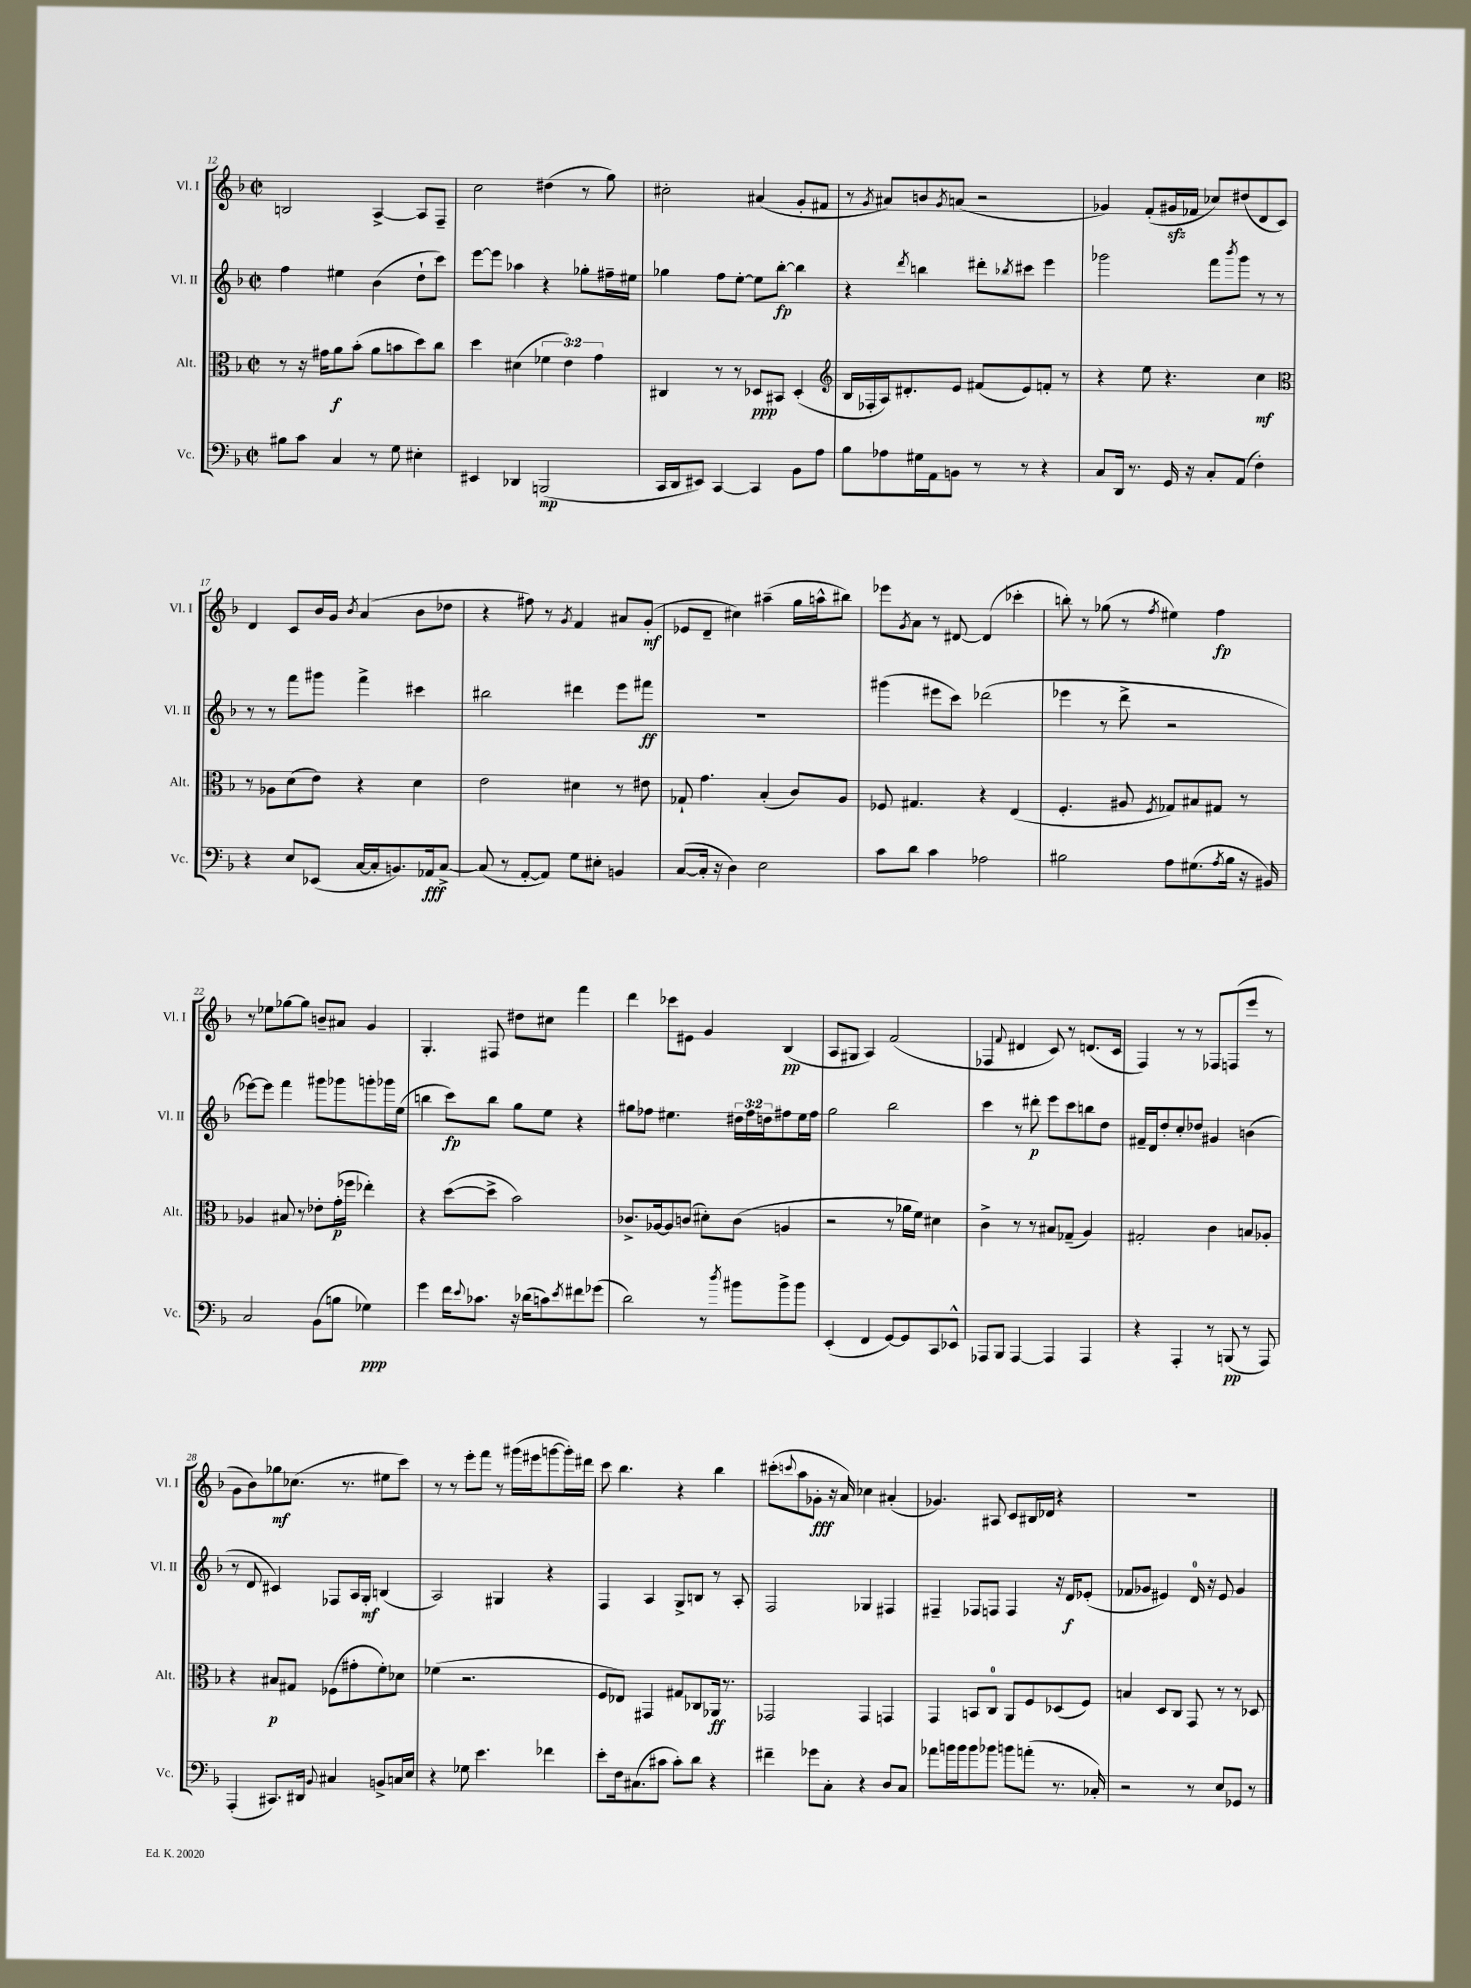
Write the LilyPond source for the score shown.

<<
\new StaffGroup <<
\new Staff = "s0" \with { instrumentName = "Vl. I" shortInstrumentName = "Vl. I" } {
    \clef treble \key f \major \defaultTimeSignature \time 2/2
    b2 a4~-> a8 f8-- |
    c''2 dis''4( r8 g''8) |
    cis''2-. ais'4( g'8-. fis'8 |
    r8 \acciaccatura { g'8 } ais'8) b'8 \acciaccatura { g'8 } a'8( r2 |
    ges'4) f'8-.( gis'16\sfz fes'16 ces''8) dis''8( d'8 c'8) |
    d'4 c'8 bes'16 g'16 \acciaccatura { bes'8 } a'4( bes'8 des''8 |
    r4 fis''8) r8 \acciaccatura { g'8 } f'4 ais'8 g'8-.\mf( |
    ees'8 d'8-- cis''4) ais''4--( g''16 a''16-^ bis''8) |
    ees'''8 \acciaccatura { g'8 } a'8 r8 dis'8~ dis'4( ces'''4-. |
    b''8-.) r8 ges''8( r8 \acciaccatura { f''8 } eis''4) f''4\fp |
    r8 ees''8 ges''8~ ges''8 b'8-- ais'8 g'4 |
    g4.-. fis8 dis''8 cis''8 f'''4 |
    d'''4 ces'''8 eis'8 g'4 bes4\pp( |
    a8 gis8 a4) f'2( |
    fes4 \appoggiatura { f'8 } dis'4 c'8) r8 d'8.( c'16 |
    f4) r8 r8 fes8 f8( e'''8 r8 |
    g'8 bes'8) ges''8\mf ces''8.( r8. eis''8 c'''8) |
    r8 r8 e'''8-. f'''8 r8 gis'''16( eis'''16 g'''8~ g'''16-.) dis'''16 |
    c'''8 bes''4. r4 bes''4 |
    cis'''8-.( \appoggiatura { c'''8 } a''8 ges'8-.\fff r16 a'16) ces''4 ais'4-.( |
    ges'4.) ais8 c'8 bis16 des'16 r4 |
    R1 \bar "|." |
}
\new Staff = "s1" \with { instrumentName = "Vl. II" shortInstrumentName = "Vl. II" } {
    \clef treble \key f \major \defaultTimeSignature \time 2/2 \override Staff.TupletNumber.text = #tuplet-number::calc-fraction-text
    f''4 eis''4 bes'4( d''8-! c'''8) |
    e'''8~ e'''8 aes''4 r4 ges''8-. fis''16-- eis''16 |
    ges''4 f''8 e''8~-. e''8 bes''8~-.\fp bes''4 |
    r4 \acciaccatura { d'''8 } b''4 dis'''8-. \acciaccatura { bes''8 } cis'''8 e'''4 |
    ges'''2 f'''8 \acciaccatura { bes'''8 } ges'''8 r8 r8 |
    r8 r8 f'''8 gis'''8 f'''4-> cis'''4 |
    bis''2 dis'''4 e'''8 fis'''8\ff |
    R1 |
    gis'''4( eis'''8 c'''8) des'''2( |
    ees'''4 r8 d'''8-> r2 |
    ees'''8~) ees'''8 f'''4 gis'''8 ges'''8 g'''8-. ges'''16 e''16( |
    b''4 c'''8\fp) b''8 g''8 e''8 r4 |
    gis''8 fes''8 eis''4. \tuplet 3/2 { dis''16 fes''16 d''16 } fis''8 eis''16 fis''16 |
    g''2 bes''2 |
    c'''4 r8 dis'''8-.\p e'''8 c'''8 b''8 d''8 |
    fis'16-- d'16 d''8-. c''8-. des''8 gis'4 b'4( |
    r8 d'8 cis'4) fes8 a16 g16-.\mf b4( |
    a2) gis4 r4 |
    f4 a4 g8-> b8 r8 a8-. |
    f2 ges4 fis4 |
    fis4-- fes8 f8 f4 r16 d'16\f ees'8-.( |
    fes'8 ges'8 eis'4) d'16-0 r16 eis'8 ges'4 \bar "|." |
}
\new Staff = "s2" \with { instrumentName = "Alt." shortInstrumentName = "Alt." } {
    \clef alto \key f \major \defaultTimeSignature \time 2/2 \override Staff.TupletNumber.text = #tuplet-number::calc-fraction-text
    r8 r16 gis'16 a'8\f bes'8-.( a'8 b'8 d''8) c''8 |
    d''4 dis'4( \tuplet 3/2 { fes'4 e'4) g'4 } |
    cis4 r8 r8 des8\ppp bis,8 des4-.( |
    \clef treble bes16 fes16-. a16) dis'8.-. e'8 fis'8( e'8) f'8-. r8 |
    r4 e''8 r4. c''4\mf |
    \clef alto r8 aes8 d'8( e'8) r4 d'4 |
    e'2 dis'4 r8 eis'8 |
    ges8-! g'4. bes4-.( c'8) a8 |
    fes8 gis4. r4 e4( |
    f4.-. ais8 \acciaccatura { f8 } ges8) bis8 gis8 r8 |
    aes4 bis8 r8 ees'8-. g'16-.\p( fes''16 ees''4-.) |
    r4 d''8~( d''8-> bes'2) |
    ces'8.-> aes16~ aes8 c'8( dis'8-.) c'8( a4 |
    r2 r8 aes'16 f'16) dis'4 |
    c'4-> r8 r8 bis8 ges8--( a4) |
    gis2-. c'4 b8 aes8-. |
    r4 bis8\p gis8 fes8( gis'8-. f'8-.) des'8 |
    fes'4( r2. |
    f8 ees8) gis,4 gis8 ces8 aes,16\ff r8. |
    ges,2 ges,4 g,4 |
    g,4 b,8 c8-0 a,8 f8 des8( f8) |
    b4 d8 c8 g,8 r8 r8 des8 \bar "|." |
}
\new Staff = "s3" \with { instrumentName = "Vc." shortInstrumentName = "Vc." } {
    \clef bass \key f \major \defaultTimeSignature \time 2/2
    bis8 c'8 c4 r8 g8 eis4-. |
    eis,4 des,4 b,,2\mp( |
    c,16 d,16 eis,8) c,4~ c,4 bes,8 a8 |
    bes8 aes8 gis16 a,16 b,8 r8 r8 r4 |
    c8 d,16 r8. g,16 r16 c8-. a,8( f4-.) |
    r4 e8 ees,8( c16~ c16-. b,8.) aes,16\fff c8~-> |
    c8( r8 a,8~-. a,8) g8 eis8-. b,4 |
    c8~( c16-. r16 d4) e2 |
    c'8 d'8 c'4 aes2 |
    bis2 a8 gis8.( \acciaccatura { a8 } bis16 r16 bis,16) |
    c2 bes,8( b8 ges4\ppp) |
    g'4 f'16 \appoggiatura { e'8 } ces'8. r16 des'16( c'8) \acciaccatura { e'8 } fis'8 ges'8( |
    d'2) r8 \acciaccatura { d''8 } bis'8 bis'8-> bis'8 |
    e,4-.( f,4 g,8~) g,8 c,8 ees,8-^ |
    aes,,8 bes,,8 aes,,4~ aes,,4 aes,,4 |
    r4 a,,4-. r8 b,,8\pp( r8 a,,8) |
    a,,4-.( cis,8.) dis,16 \appoggiatura { bes,8 } cis4 b,8-> c16 e16 |
    r4 ges8 e'4. fes'4 |
    e'8-. f16 cis8.( cis'8 cis'8-.) d'8 r4 |
    fis'4-- ges'8 c8-. r4 d8 c8 |
    aes'8 b'16 b'16 b'8 bes'8 b'8 a'8-.( r8. ces16-.) |
    r2 r8 e8 ges,8 r8 \bar "|." |
}
>>
>>
\layout { \context { \Score currentBarNumber = #12 } }
